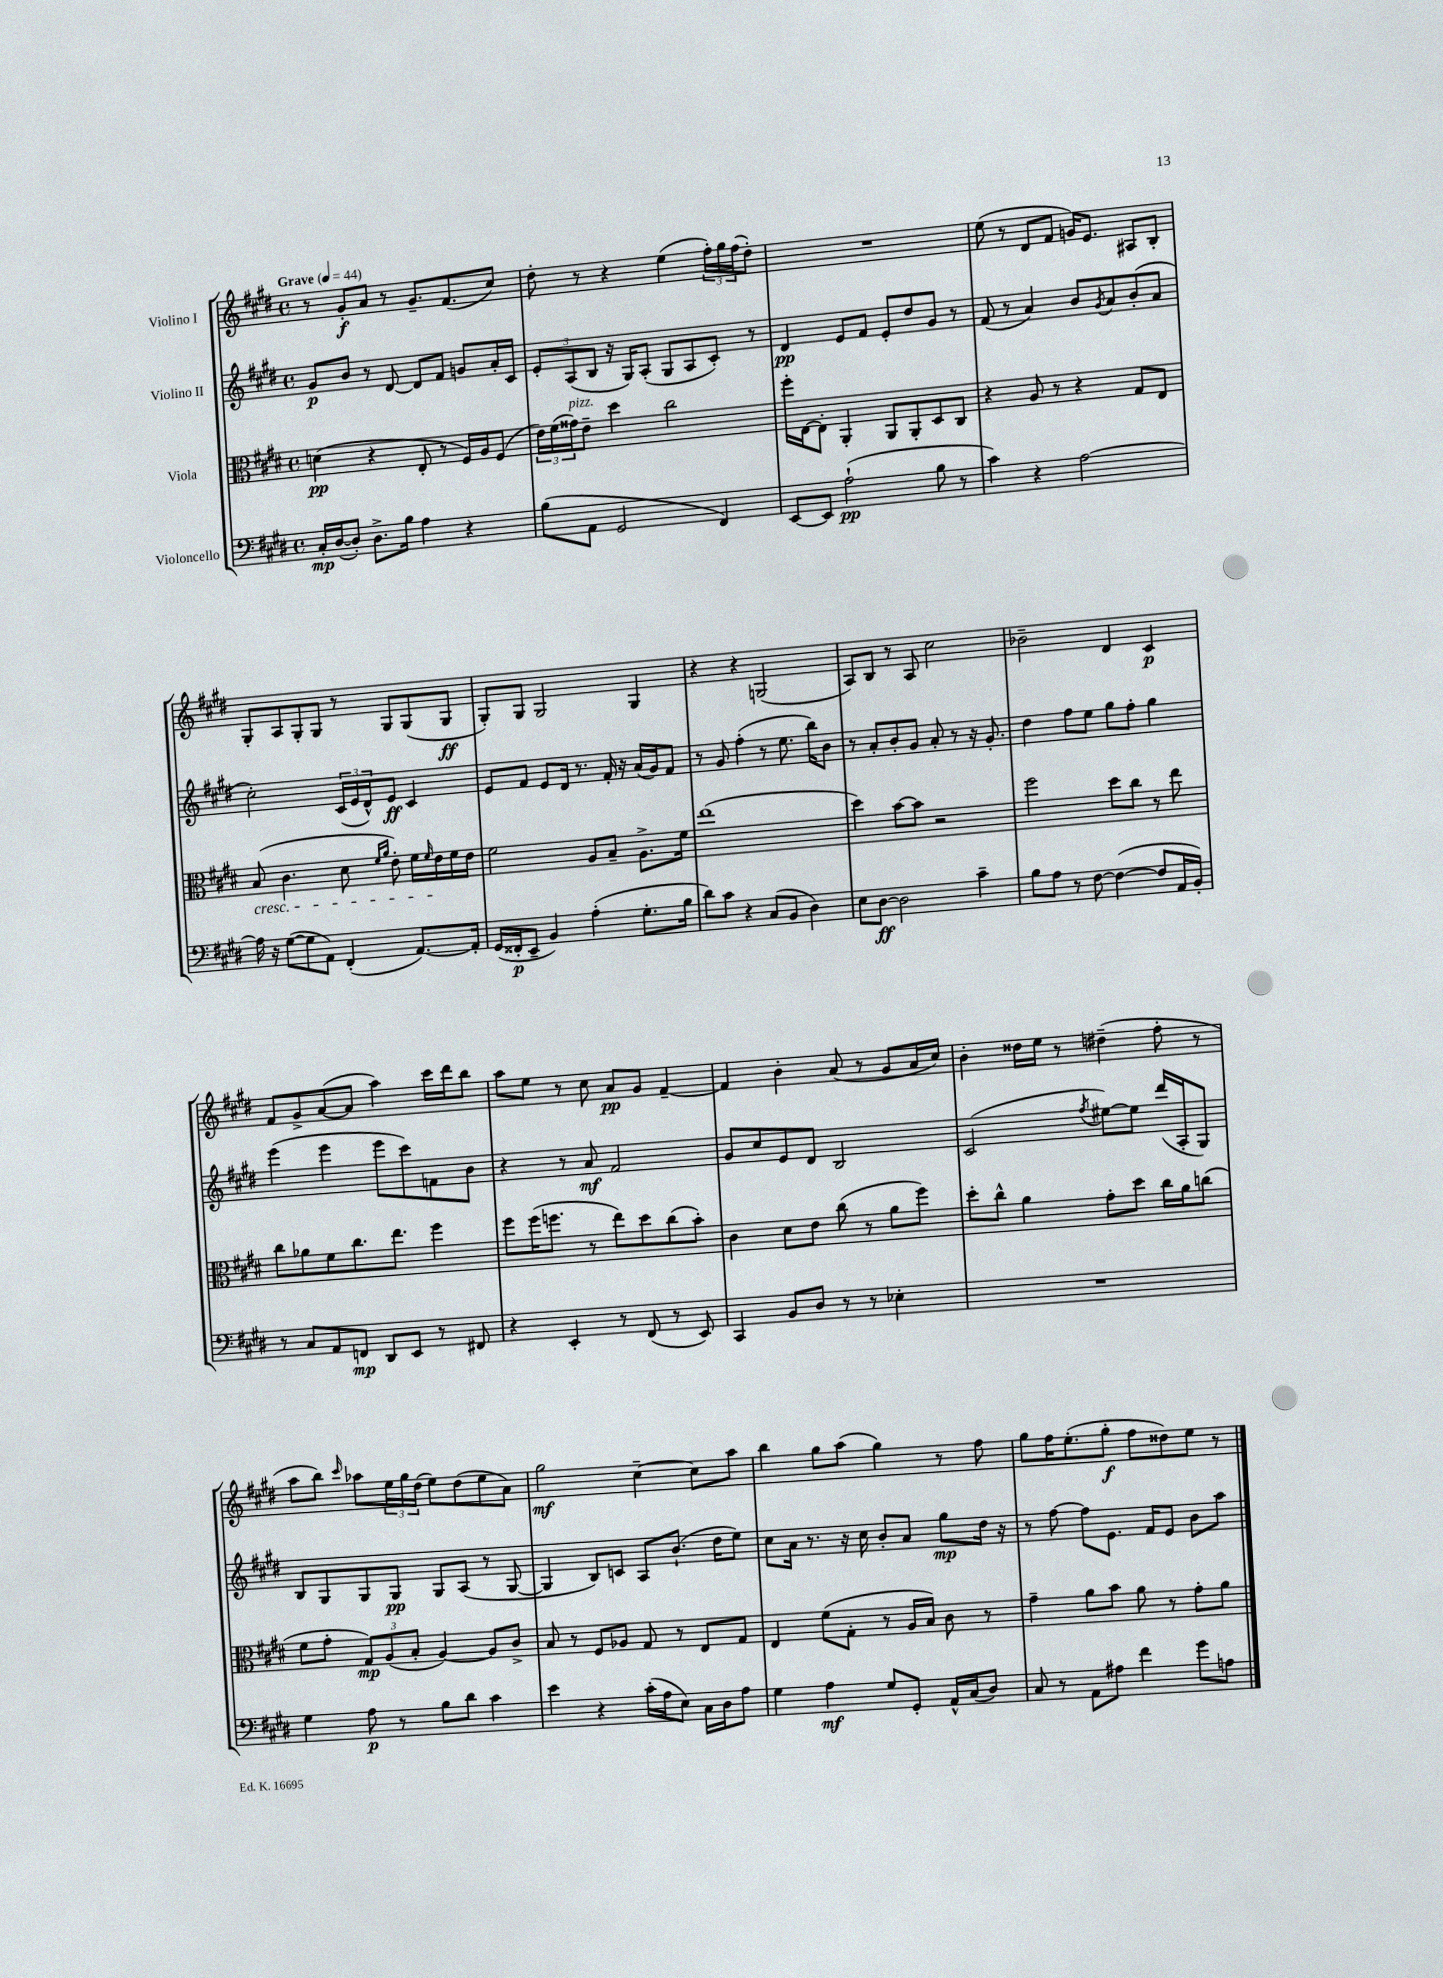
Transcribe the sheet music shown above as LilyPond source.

<<
\new StaffGroup <<
\new Staff = "s0" \with { instrumentName = "Violino I" } {
    \clef treble \key e \major \defaultTimeSignature \time 4/4 \tempo "Grave" 4 = 44
    r8 gis'8-.\f a'8 r8 gis'8.-- fis'8.( cis''8) |
    dis''8-. r8 r4 e''4( \tuplet 3/2 { fis''16-.) gis''16 fis''16( } dis''8-.) |
    R1 |
    e''8( r8 dis'8 fis'8 g'16) e'8. ais8 b8-. |
    gis8-. a8 gis8-. gis8 r8 gis8 gis8( gis8\ff |
    gis8-.) gis8 gis2 gis4 |
    r4 r4 g2( |
    a8) b8 r8 a8 cis''2 |
    bes'2-- dis'4 cis'4\p |
    fis'8 gis'8-> a'8~( a'8 a''4) cis'''16 dis'''16 b''8 |
    a''8 e''8 r8 cis''8 a'8\pp gis'8 fis'4~-- |
    fis'4 b'4-. a'8( r8 gis'8 a'16 cis''16) |
    b'4-. disis''16 e''16 r8 dis''4--( fis''8-. r8 |
    a''8 b''8) \grace { cis'''16 } aes''8 \tuplet 3/2 { e''16 gis''16 dis''16( } e''8) dis''8( e''8 a'8) |
    gis''2\mf cis''4~-- cis''8 a''8 |
    b''4 gis''8 a''8( gis''4) r8 fis''8 |
    gis''8 fis''16 e''8.-.( gis''8-.\f fis''8 disis''8) e''8 r8 \bar "|." |
}
\new Staff = "s1" \with { instrumentName = "Violino II" } {
    \clef treble \key e \major \defaultTimeSignature \time 4/4
    gis'8\p b'8 r8 dis'8~ dis'8 fis'8 g'8 a'16-. cis'16 |
    \tuplet 3/2 { e'8-. a8( b8 } r16 gis16) a8-.( gis8 a8 cis'8-.) r8 |
    dis'4\pp e'8 fis'8 e'8-. dis''8 gis'8 r8 |
    fis'8( r8 a'4) b'8 \acciaccatura { gis'8 } a'8 b'8-.( a'8 |
    cis''2-.) \tuplet 3/2 { cis'16( e'16 dis'16-^) } e'8\ff cis'4 |
    e'8 fis'8 e'8 dis'16 r8. fis'16-. r16 a'16( gis'16) fis'8 |
    r8 gis'8 fis''4-.( r8 e''8. b''16) b'8 |
    r8 a'8-. b'8-. gis'8 a'8-. r8 r16 gis'8.-. |
    dis''4 fis''8 e''8 gis''8 fis''8-. gis''4 |
    e'''4( e'''4 e'''8 cis'''8) f'8 b'8 |
    r4 r8 a'8\mf fis'2 |
    gis'8 cis''8 e'8 dis'8 b2 |
    cis'2( \acciaccatura { fis''8 } eis''8~) eis''8 dis'''16( a16-. gis8) |
    b8 gis8 gis8 gis8\pp gis8 a8( r8 gis8~ |
    gis4 b8) c'8 a8 b'8.-!( dis''16 e''8) |
    cis''8 a'16 r8. r16 cis''16 b'8-. a'8 gis''8\mp dis''16 r16 |
    r8 fis''8~ fis''8 e'8. fis'16 e'8 b'8 a''8 \bar "|." |
}
\new Staff = "s2" \with { instrumentName = "Viola" } {
    \clef alto \key e \major \defaultTimeSignature \time 4/4
    d'4\pp( r4 e8-. r8 fis16) a16 fis8( |
    \tuplet 3/2 { e'16) fis'16( gisis'16^\markup { \italic "pizz." }) } e'8-- dis''4 cis''2 |
    fis''16-. e16~ e8-. a,4-. a,8 a,8-. dis8 cis8 |
    r4 a8 r8 r4 gis8 e8 |
    b8\cresc( cis'4. dis'8 \grace { fis'16 a'16 } e'8-.) fis'16 \grace { fis'16 } e'16\! fis'16 e'16 |
    fis'2 a8 b8-- a8.-> fis'16 |
    e''1( |
    dis''4) b'8~ b'8 r2 |
    fis''2 dis''8 cis''8 r8 e''8 |
    cis''8 aes'8 fis'8 cis''8. e''8. fis''4 |
    fis''8 fis''16( f''8. r8 e''8) dis''8 cis''8( b'8-.) |
    cis'4 dis'8 e'8 cis''8( r8 a'8 fis''8) |
    dis''8-. cis''8-^ a'4 gis'8-. dis''8 cis''16 a'16 c''8( |
    fis'8 gis'8-. \tuplet 3/2 { gis8\mp) a8( b8-. } a4~) a8 cis'8-> |
    b8 r8 fis8 aes8 gis8 r8 e8 gis8 |
    e4 fis'8( gis8-. r8 a16 b16) cis'8 r8 |
    gis'4-- a'8 b'8 a'8 r8 gis'8-. a'8 \bar "|." |
}
\new Staff = "s3" \with { instrumentName = "Violoncello" } {
    \clef bass \key e \major \defaultTimeSignature \time 4/4
    cis16-.\mp dis16~( dis8-.) dis8.-> b16 a4 r4 |
    b8( a,8 gis,2 fis,4) |
    e,8~ e,8 a2-!\pp( b8 r8 |
    cis'4) r4 a2~ |
    a16 r16 gis8~( gis8 a,8) fis,4-.( a,8.~) a,16-. |
    gis,16( fisis,16-.\p e,8-- b,4) a4-.( gis8.-. b16 |
    dis'8) cis'8 r4 cis8( b,8 dis4) |
    e8 dis8~\ff dis2 cis'4-- |
    b8 a8 r8 fis8~ fis4~( fis8 a,16 b,16-.) |
    r8 cis8 a,8 f,8\mp dis,8 e,8 r8 fis,8 |
    r4 e,4-. r8 fis,8( r8 e,8) |
    cis,4 b,8 dis8 r8 r8 ees4-. |
    R1 |
    gis4 a8\p r8 b8 dis'8 cis'4 |
    e'4 r4 cis'16-.( a16 e8) cis16 dis16 a8 |
    gis4 a4\mf gis8 gis,8-. a,16-^ cis16( dis8) |
    cis8 r8 a,8 ais8 fis'4 gis'8 a8 \bar "|." |
}
>>
>>
\layout { \context { \Score \remove "Bar_number_engraver" } }
